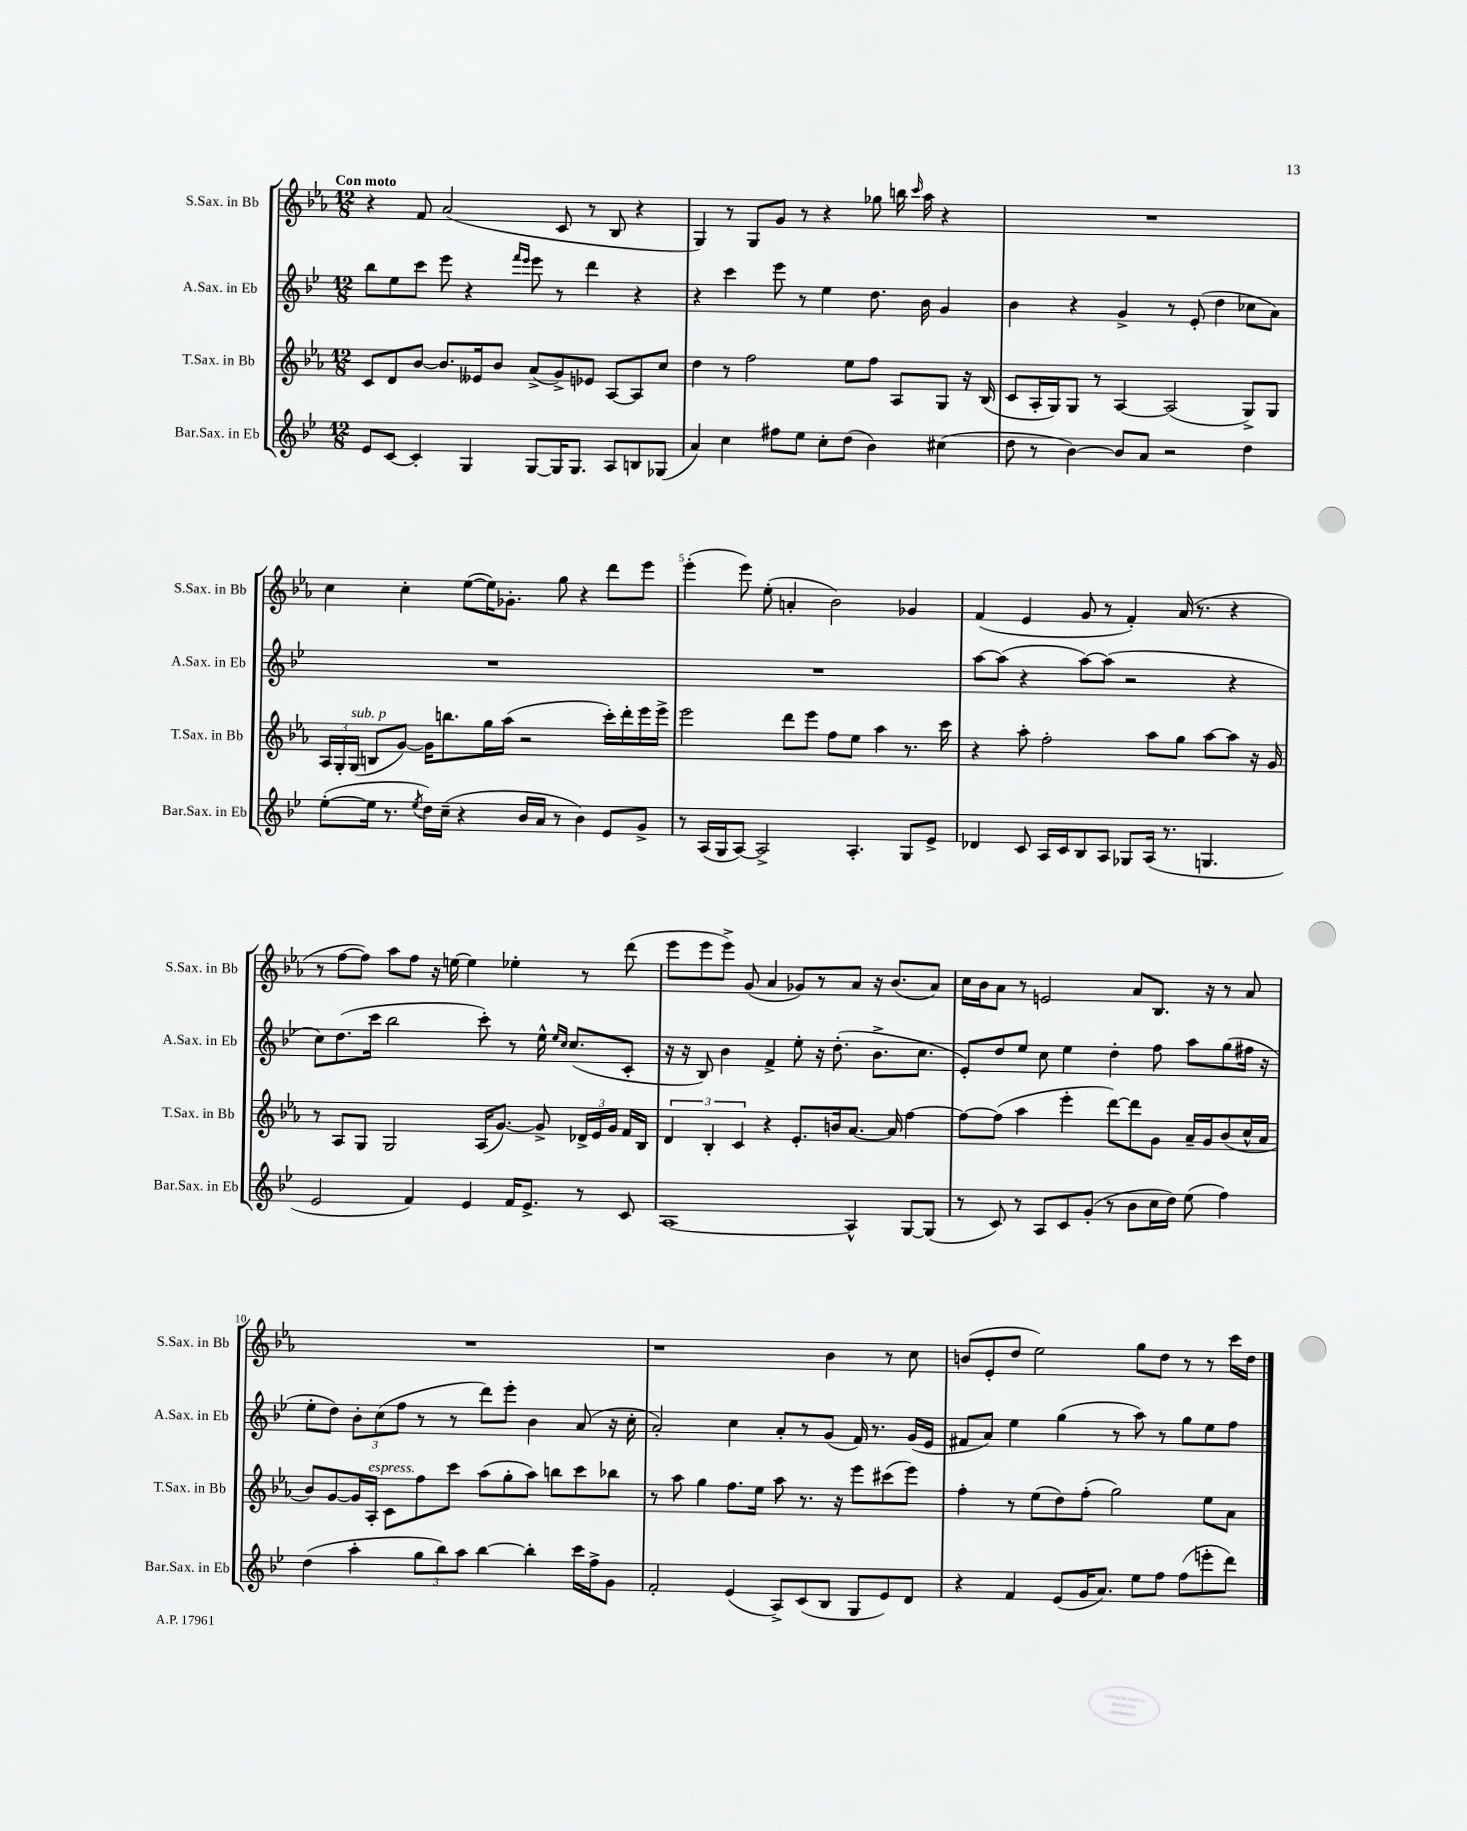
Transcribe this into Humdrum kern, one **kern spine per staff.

**kern	**kern	**kern	**kern
*staff4	*staff3	*staff2	*staff1
*clefG2	*clefG2	*clefG2	*clefG2
*k[b-e-]	*k[b-e-a-]	*k[b-e-]	*k[b-e-a-]
*M12/8	*M12/8	*M12/8	*M12/8
8e-	8c	8bb-	4r
[8c	8d	8ee-	.
4c']	[8b-	8ccc	8f
.	8.b-]	8eee-	(2a-
4G	.	4r	.
.	16e--	.	.
.	8b-	.	.
.	.	16qqfff	.
.	.	16qqeee-	.
[8G	(8a-^	8eee-	.
16G]	8g^)	8r	8c
8.G	.	.	.
.	8e-	4ddd	8r
8A	[8A-	.	8B-
8B	8A-]	4r	4r
(8G-	8cc	.	.
=	=	=	=
4a)	4dd	4r	4G)
4cc	8r	4ccc	8r
.	2ff	.	8G
8ff#	.	8eee-	8g
8ee-	.	8r	8r
8cc'	.	4ee-	4r
(8dd	8ee-	.	.
4b-)	8ff	8.dd	8gg-
.	8A-	.	16bb
.	.	.	16qqccc
.	.	16b-	16aa-
(4cc#	8G	4g	4r
.	16r	.	.
.	(16B-	.	.
=	=	=	=
8dd	8c	4b-	1.r
8r	16A-'	.	.
.	16G)	.	.
[4b-)	8G	4r	.
.	8r	.	.
8b-]	[4A-	4g^	.
8a	.	.	.
2r	(2A-]	8r	.
.	.	(8e-'	.
.	.	4dd	.
4dd	8G^)	8cc-	.
.	8G	8a)	.
=	=	=	=
([8ee-'	24A-	1.r	4cc
.	24G'	.	.
.	(24G	.	.
16ee-]	8B	.	.
8.r	.	.	.
.	[8g)	.	4cc'
8qee-	.	.	.
16dd)	16g]	.	.
(16cc~	8.bb	.	.
4r	.	.	([8ee-
.	16gg	.	16ee-])
.	(16aa-	.	8.g-'
16b-	2r	.	.
16a	.	.	.
8r	.	.	8gg
4b-)	.	.	4r
8e-	16ccc')	.	8ddd
.	16ddd'	.	.
8g^	16eee-	.	8eee-
.	16eee-^	.	.
=	=	=	=
8r	2eee-	1.r	(4eee-'
(16A	.	.	.
16G	.	.	.
[8A)	.	.	8eee-)
2A^]	.	.	(8ee-'
.	8ddd	.	4a'
.	8eee-	.	.
.	8ff	.	2b-)
4.A'	8ee-	.	.
.	4aa-	.	.
8G	8.r	.	4g-
8e-^	.	.	.
.	16ccc	.	.
=	=	=	=
4d-	4r	[8aa	(4f
.	.	(8aa]	.
8c	8aa-'	4r	4e-
16A	2ff'	.	.
16c	.	.	.
8B-	.	[8aa)	8g
8A	.	(8aa]	8r
8G-	.	2r	4f')
(16A	8aa-	.	.
8.r	.	.	.
.	8gg	.	(16a-
.	.	.	8.r
4.G	[8aa-	.	.
.	8aa-]	4r	4r
.	16r	.	.
.	16g	.	.
=	=	=	=
2e-	8r	8cc)	8r
.	8A-	(8.dd	[8ff
.	8G	.	8ff])
.	.	16ccc	.
.	2G	2bb-	8aa-
4f)	.	.	8ff
.	.	.	16r
.	.	.	[16ee
4e-	.	.	4ee]
.	(16A-	8ccc')	.
.	[8.g)	.	.
16f	.	8r	4ee-'
8.e-^	.	.	.
.	8g^]	16ee-^^	.
.	.	16qqee-	.
.	.	16qqcc	.
.	.	(8.cc	.
8r	24d-^	.	8r
.	24e-	.	.
.	24g	.	.
8c	16f	8c'	(8ddd
.	16B-	.	.
=	=	=	=
[1A	6d	16r	8eee-
.	.	16r	.
.	.	8B-)	8eee-
.	6B-'	.	.
.	.	4b-	8eee-^)
.	6c	.	.
.	.	.	(8g
.	4r	4f^	4a-
.	8.e-'	8ee-'	8g-)
.	.	16r	8r
.	16b	(8.dd'	.
4A^^]	[8.a-	.	8a-
.	.	8.b-^	16r
.	16a-]	.	(8.b-
[8G	[4ff	.	.
.	.	8.cc	.
(8G]	.	.	8a-)
=	=	=	=
8r	8ff_	8e-')	16cc
.	.	.	16b-
8c)	(8ff]	8dd	8a-
8r	4aa-	8ee-	8r
8A	.	8cc	2e
8c	4eee-'	4ee-	.
(8g'	.	.	.
8r	[8ddd)	4dd'	.
8b-	8ddd]	.	8a-
16cc	8g	8ff	8.B-
16dd)	.	.	.
(8ee-	16a-~	8aa	.
.	16g	.	16r
4ff)	(8b-	(8gg	8r
.	16cc^^	16ff#	8a-
.	16a-	16r	.
=	=	=	=
(4dd	8b-)	8ee-'	1.r
.	[8g	8dd)	.
4aa'	16g]	12b-'	.
.	16A-'	.	.
.	.	(12cc	.
.	8c	.	.
.	.	12ff	.
12gg	8ff	8r	.
12bb-)	.	.	.
.	8ccc	8r	.
12aa	.	.	.
[4bb-	(8aa-	8ddd)	.
.	8gg'	8eee-'	.
4bb-']	8aa-)	4b-	.
.	8bb	.	.
16ccc	8ccc	(8a	.
16ff^	.	.	.
8g	8bb-	16r	.
.	.	16cc'	.
=	=	=	=
2f'	8r	2a')	1r
.	8aa-	.	.
.	4gg	.	.
(4e-	8.ff	4cc	.
.	16ee-	.	.
8A^)	8aa-	8a'	.
(8c	8.r	8r	.
8B-	.	(8g	4b-
.	16r	.	.
8G	8eee-	16f)	.
.	.	8.r	.
8e-)	(8ccc#	.	8r
8d	8eee-)	(16g	8cc
.	.	16e-	.
=	=	=	=
4r	4ff'	8f#	(8b
.	.	8a)	8e-'
4f	8r	4ee-	8dd
.	(8ee-	.	2ee-)
(8e-	8dd)	(4gg	.
16g	(8ff'	.	.
8.a)	.	.	.
.	2gg)	8r	.
8ee-	.	8aa)	8gg
8ff	.	8r	8dd
(8ff	.	8gg	8r
8eee'	8ee-	8ee-	8r
8ddd)	8a-	8ff	16ccc
.	.	.	16dd
==	==	==	==
*-	*-	*-	*-
